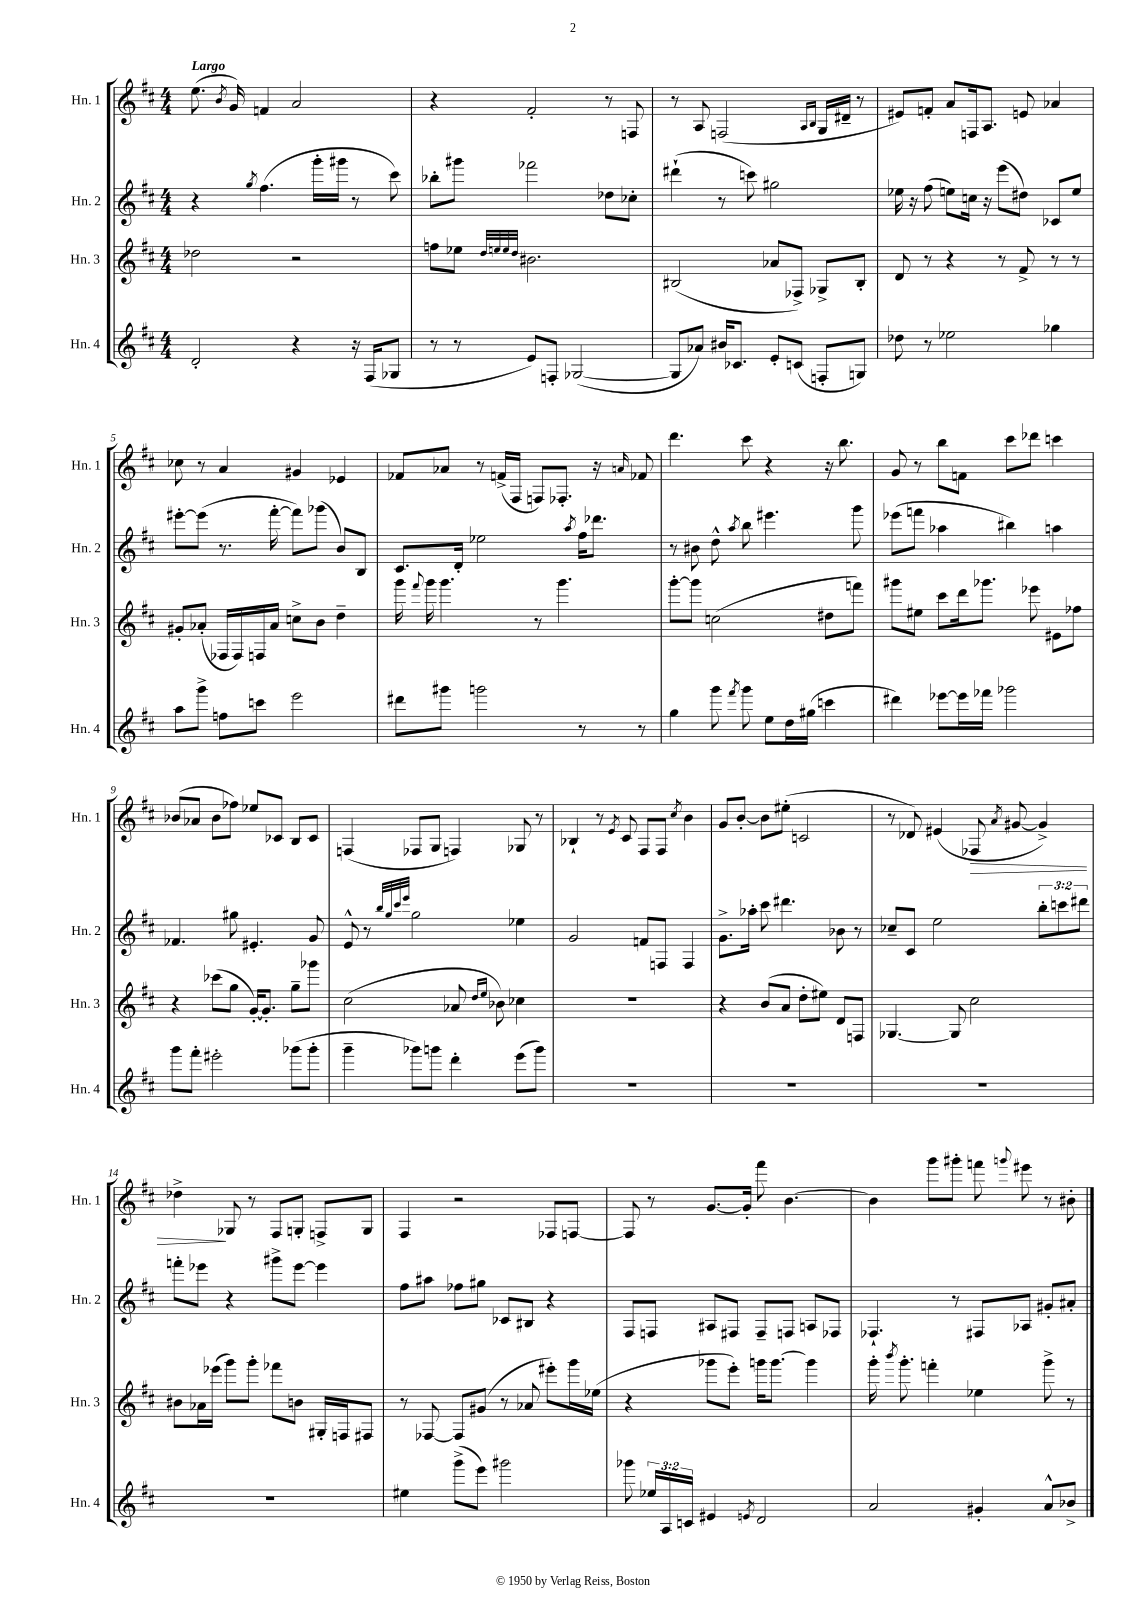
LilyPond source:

<<
\new StaffGroup <<
\new Staff = "s0" \with { instrumentName = "Hn. 1" shortInstrumentName = "Hn. 1" } {
    \clef treble \key d \major \numericTimeSignature \time 4/4 \tempo "Largo"
    \autoBeamOff e''8.( \acciaccatura { b'8 } g'16) f'4 a'2 |
    r4 fis'2-. r8 f8 |
    r8 a8 f2( \grace { a16[ b16] } g16[ dis'16]-- r8 |
    eis'8[) f'8]-. a'8[ f16 a8.] e'8 aes'4 |
    ces''8 r8 a'4 gis'4 ees'4 |
    fes'8[ aes'8] r8 f'16[->( fis16] f8[) fes8.]-. r16 \grace { a'16 } fes'8 |
    d'''4. cis'''8 r4 r16 b''8. |
    g'8 r8 b''8[ f'8] cis'''8[ des'''8] c'''4 |
    bes'8[( aes'8] bes'8[ fes''8]) ees''8[ ces'8] b8[ ces'8] |
    f4( fes8[ g8] f4) ges8 r8 |
    bes4-! r8 \acciaccatura { e'8 } cis'8 fis8[ fis8] \acciaccatura { cis''8 } b'4 |
    g'8[ b'8]~-. b'8[ eis''8]-.( c'2 |
    r8 des'8) eis'4( fes8\> \acciaccatura { a'8 } gis'8~ gis'4->) |
    des''4->\! ges8 r8 fis8[ g8]-. f8[-> g8] |
    fis4 r2 fes8[ f8]~ |
    f8 r8 g'8.[~ g'16]-. fis'''8 b'4.~ |
    b'4 g'''8[ gis'''8]-. f'''8 \appoggiatura { g'''8 } eis'''8 r8 bis'8-. \bar "|." |
}
\new Staff = "s1" \with { instrumentName = "Hn. 2" shortInstrumentName = "Hn. 2" } {
    \clef treble \key d \major \numericTimeSignature \time 4/4 \override Staff.TupletNumber.text = #tuplet-number::calc-fraction-text
    \autoBeamOff r4 \acciaccatura { g''8 } fis''4.( g'''16[-. gis'''16] r8 cis'''8) |
    bes''8[-. gis'''8] fes'''2 des''8[ ces''8]-. |
    dis'''4-!( r8 c'''8) gis''2 |
    ees''16 r16 fis''8( e''8[) c''16] r16 e'''8[( dis''8]) ces'8[ e''8] |
    eis'''8[~-. eis'''8]( r8. fis'''16~-. fis'''8[) ges'''8]( b'8[) b8] |
    cis'8.[ d'16]-. ees''2 \acciaccatura { a''8 } fis''16[ des'''8.] |
    r8 bis'8 d''8-^ \acciaccatura { a''8 } b''8 eis'''4. g'''8 |
    ees'''8[( f'''8] aes''4 bis''4) a''4 |
    fes'4. gis''8 eis'4.-. g'8 |
    e'8-^ r8 \grace { b''32[ g''32 cis'''32 e'''32] } g''2 ees''4 |
    g'2 f'8[ f8] f4 |
    g'8.[-> aes''16]-. cis'''8 dis'''4. bes'8 r8 |
    ces''8[-- cis'8] e''2 \tuplet 3/2 { b''8[-. c'''8 dis'''8] } |
    f'''8[-. ees'''8] r4 gis'''8[-> ees'''8]~ ees'''4 |
    fis''8[ ais''8] fes''8[ gis''8] ces'8[ bis8] r4 |
    fis8[ f8] ais8[ fis8] fis8[-- f8] a8[ fes8] |
    fes4.-! r8 fis8[ aes8] gis'8[-. ais'8]-. \bar "|." |
}
\new Staff = "s2" \with { instrumentName = "Hn. 3" shortInstrumentName = "Hn. 3" } {
    \clef treble \key d \major \numericTimeSignature \time 4/4
    \autoBeamOff des''2 r2 |
    f''8[ ees''8] \grace { d''32[ e''32 e''32 d''32] } bis'2. |
    bis2( aes'8[ fes8]->) ges8[-> bis8]-. |
    d'8 r8 r4 r8 fis'8-> r8 r8 |
    gis'8[-. aes'8]-.( fes16[ fes16) f16 aes'16] c''8[-> b'8] d''4-- |
    g'''16 \appoggiatura { fis'''8 } g'''16 g'''4. r8 g'''4. |
    g'''8[~-. g'''8] c''2( dis''8[ f'''8]) |
    gis'''8[ eis''8] cis'''8[ d'''16 ges'''8.] ees'''8 eis'8[ fes''8] |
    r4 ces'''8[( g''8] g'16[~-.) g'8.]-. g''8[-- ges'''8] |
    cis''2( aes'8 \grace { d''16[ e''16] } bes'8) ces''4 |
    R1 |
    r4 b'8[( a'8] d''8[-. eis''8]) d'8[ f8] |
    ges4.~ ges8 cis''2 |
    bis'8[ aes'16 ees'''16]( g'''8[) g'''8]-. fes'''8[ b'8] gis16[-. f16 fis8] |
    r8 fes8~ fes8[ gis'8]( r8 aes'8 eis'''8[-.) g'''16 ees''16]( |
    r4 ges'''8[ e'''8]-.) g'''16[ g'''8.]~ g'''4 |
    g'''16-. \acciaccatura { b'''8 } g'''8.-. f'''4-. ees''4 g'''8-> r8 \bar "|." |
}
\new Staff = "s3" \with { instrumentName = "Hn. 4" shortInstrumentName = "Hn. 4" } {
    \clef treble \key d \major \numericTimeSignature \time 4/4 \override Staff.TupletNumber.text = #tuplet-number::calc-fraction-text
    \autoBeamOff d'2-. r4 r16 fis16[( ges8] |
    r8 r8 e'8[) f8]-. ges2~( |
    ges8[ aes'8]) bis'16[ ces'8.] e'8[-. c'8]( f8[-. g8]) |
    des''8 r8 ees''2 ges''4 |
    a''8[ g'''8]-> f''8[ c'''8] e'''2 |
    dis'''8[ gis'''8] g'''2 r8 r8 |
    g''4 g'''8 \acciaccatura { fis'''8 } g'''8 e''8[ d''16 gis''16]( c'''4 |
    dis'''4) ees'''8[~ ees'''16 fes'''16] ges'''2 |
    g'''8[ fis'''8]-. eis'''2-. ges'''8[( ges'''8]-. |
    g'''4-- ges'''8[) g'''8] d'''4-. e'''8[( g'''8]) |
    R1 |
    R1 |
    R1 |
    R1 |
    eis''4 g'''8[->( e'''8]) gis'''2 |
    ges'''8 \tuplet 3/2 { ees''16[ a16 c'16] } eis'4 \acciaccatura { e'8 } d'2 |
    a'2 gis'4-. a'8[-^ bes'8]-> \bar "|." |
}
>>
>>
